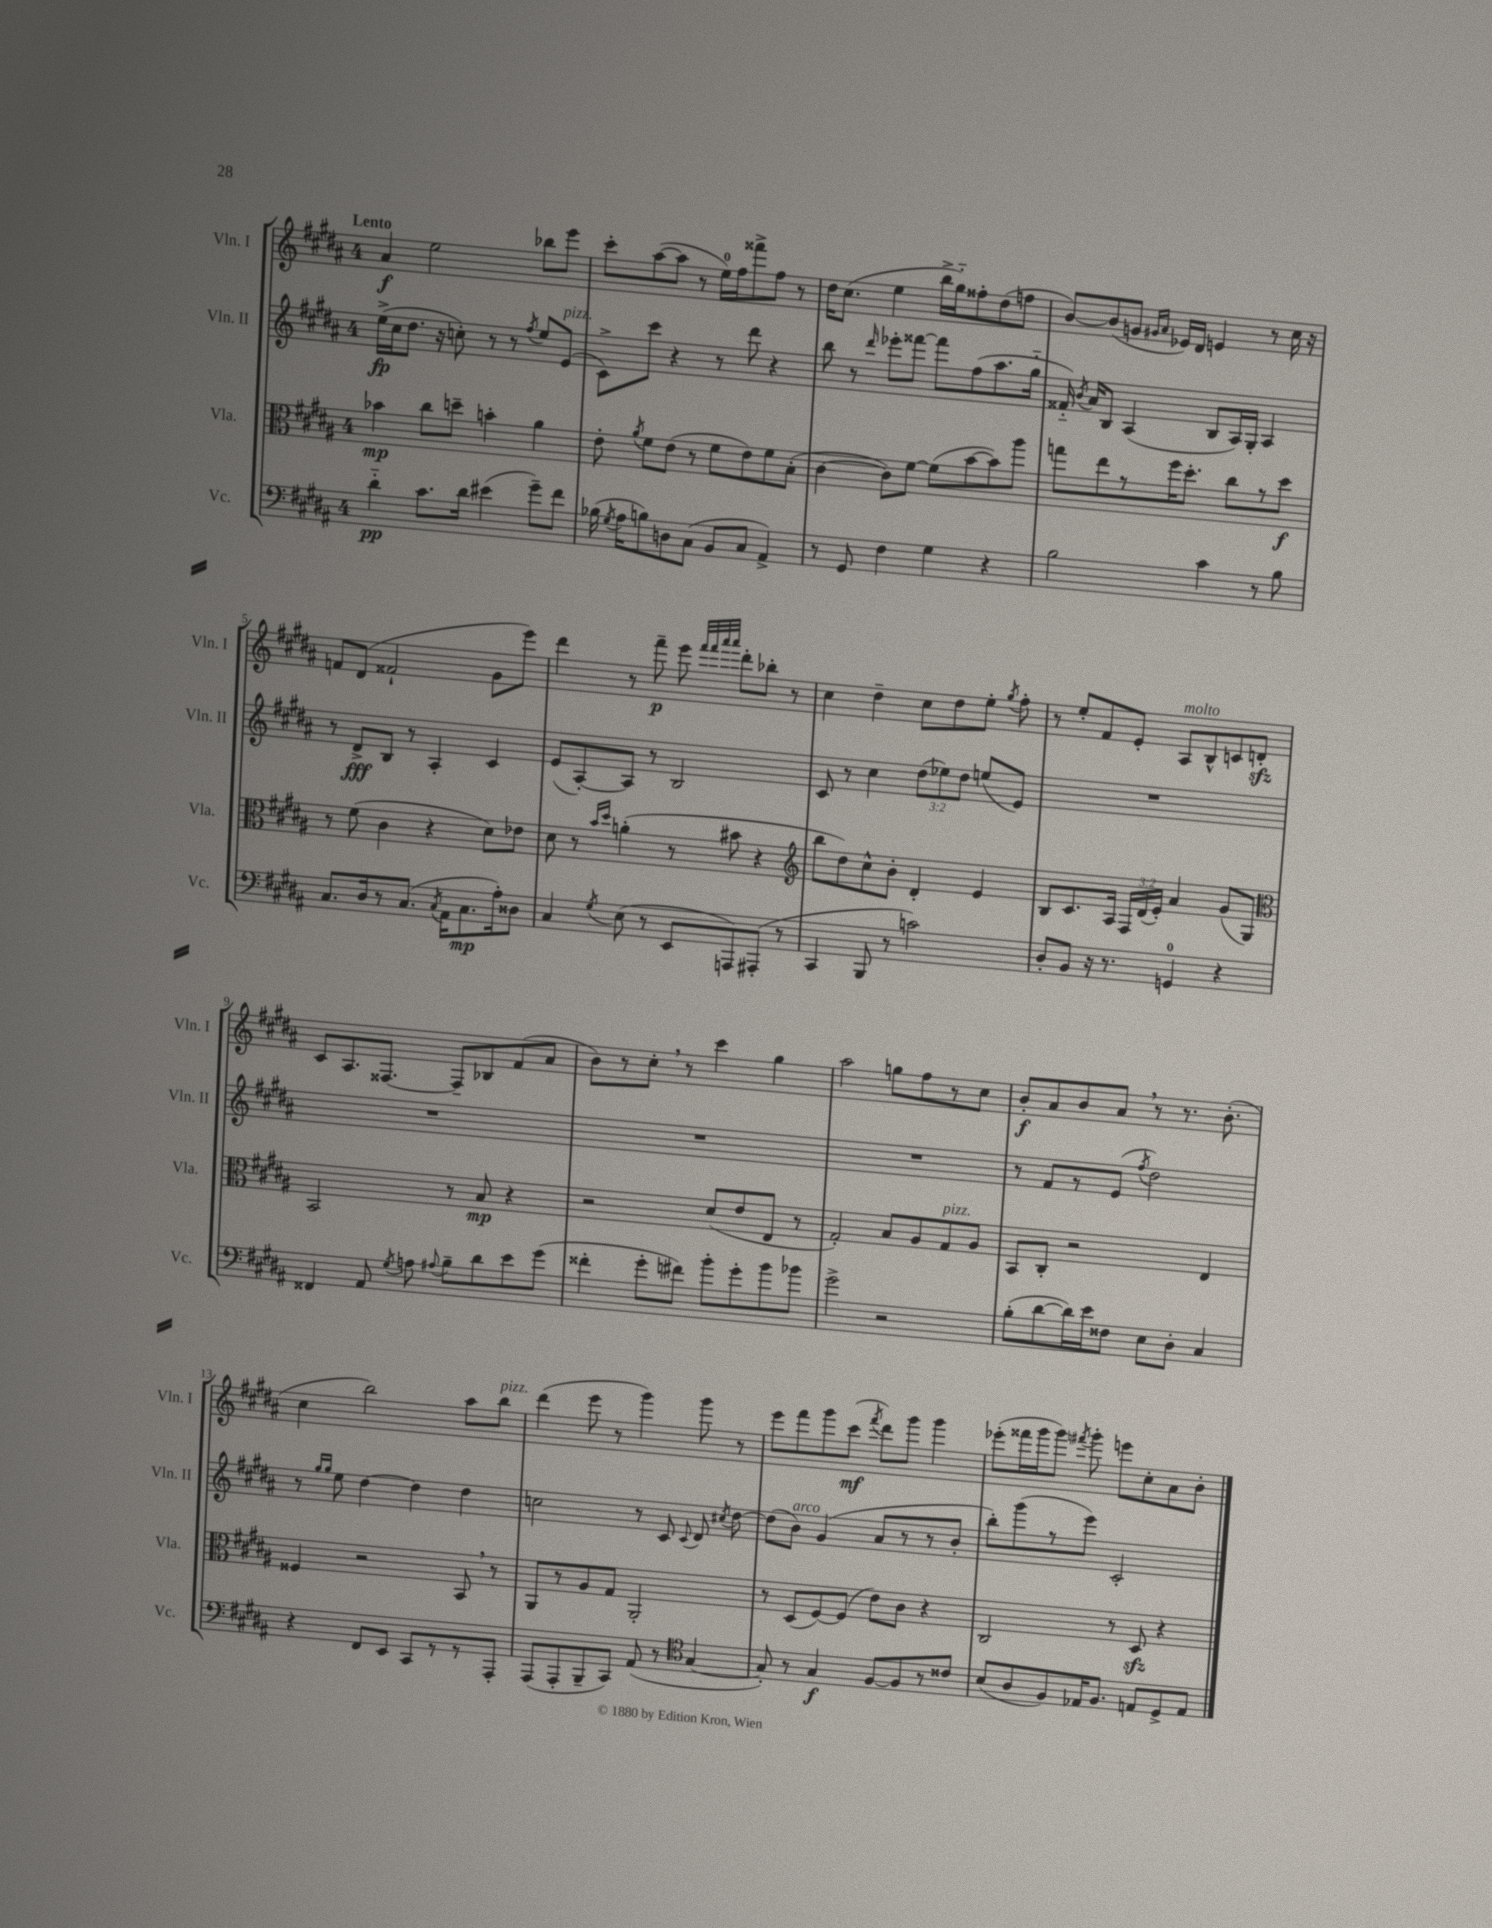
<<
\new StaffGroup <<
\new Staff = "s0" \with { instrumentName = "Vln. I" shortInstrumentName = "Vln. I" } {
    \clef treble \key b \major \once \override Staff.TimeSignature.style = #'single-digit \time 4/4 \tempo "Lento"
    \autoBeamOff ais'4\f e''2 bes''8[ e'''8] |
    cis'''8[-. ais''8~( ais''8] r8 e''16[-0) fis''16 fisis'''8-> fis''8] r8 |
    dis''16[ cis''8.]( e''4 b''16[-> gis''16-_) fisis''8-. dis''8( f''8] |
    b'8[~) b'8( g'8] \grace { gis'16[ ais'16] } ees'16[) dis'16] e'4 r8 cis''16 r16 |
    f'8[ dis'8]( fisis'2-! gis'8[ e'''8]) |
    dis'''4 r8 fis'''8--\p e'''8 \grace { fis'''32[ fis'''32 ais'''32 ais'''32] } dis'''8[-. bes''8]-. r8 |
    cis''4 dis''4-- cis''8[ dis''8 e''8]-. \acciaccatura { gis''8 } fis''8-. |
    r8 e''8[-. fis'8 e'8]-. ais8[^\markup { \italic "molto" } b8-^ c'8 d'8]-.\sfz |
    cis'8[ ais8. fisis8.]~ fisis8[-- bes8 fis'8( ais'8] |
    b'8[) r8 cis''8]-. \breathe r8 cis'''4 gis''4 |
    ais''2 g''8[ fis''8 r8 cis''8] |
    b'8[-.\f ais'8 b'8 ais'8] \breathe r8 r8. b'8.-.( |
    cis''4 b''2) ais''8[ b''8]^\markup { \italic "pizz." } |
    dis'''4( e'''8 r8 gis'''4) gis'''8 r8 |
    e'''8[ fis'''8 gis'''8 cis'''8]\mf( \acciaccatura { fis'''8 } dis'''8[) gis'''8] gis'''4 |
    ees'''8[-.( fisis'''16 gis'''16 gis'''8]) \acciaccatura { fis'''8 } gis'''8-. e'''8[ cis''8-. ais'8 b'8]-. \bar "|." |
}
\new Staff = "s1" \with { instrumentName = "Vln. II" shortInstrumentName = "Vln. II" } {
    \clef treble \key b \major \once \override Staff.TimeSignature.style = #'single-digit \time 4/4 \override Staff.TupletNumber.text = #tuplet-number::calc-fraction-text
    \autoBeamOff e''16[->\fp( cis''16 dis''8.] r16 c''8-.) r8 r8 \acciaccatura { fis''8 } e''8[ e'8]^\markup { \italic "pizz." }( |
    cis'8[->) cis'''8] r4 r8 dis'''8 r4 |
    b''8 r8 \grace { dis'''16 } ees'''8[-. fisis'''8]~ fisis'''8[ fis''8( ais''8. gis''16]-_ |
    fisis'16-_) \acciaccatura { b'8 } ais'16[ b8] ais4( b8[ ais16) gis16]-. ais4 |
    r8 dis'8[->\fff b8] r8 ais4-. cis'4 |
    e'8[( ais8~-.) ais8] r8 b2 |
    cis'8 r8 cis''4 \tuplet 3/2 { dis''8[( ees''8) dis''8] } e''8[( e'8]) |
    R1 |
    R1 |
    R1 |
    R1 |
    r8 fis'8[ r8 e'8]( \acciaccatura { fis''8 } dis''2) |
    r8 \grace { gis''16[ gis''16] } e''8 dis''4~ dis''4 dis''4 |
    c''2 r8 cis'8 \appoggiatura { cis'8 } dis'8 \acciaccatura { cis''8 } dis''8~ |
    dis''8[( b'8]^\markup { \italic "arco" }) gis'4( ais'8[ r8 r8 b'8]-. |
    b''8[-.) gis'''8( r8 e'''8]) cis'2-. \bar "|." |
}
\new Staff = "s2" \with { instrumentName = "Vla." shortInstrumentName = "Vla." } {
    \clef alto \key b \major \once \override Staff.TimeSignature.style = #'single-digit \time 4/4 \override Staff.TupletNumber.text = #tuplet-number::calc-fraction-text
    \autoBeamOff bes'4\mp cis''8[ d''8]-- b'4-. ais'4 |
    e'8-. \acciaccatura { ais'8 } fis'8[ e'8]( r8 fis'8[ e'8) fis'8 b8]-.( |
    cis'4~ cis'8[) fis'8]~ fis'8[( b'8~ b'8) ais''8] |
    g''8[ e''8 r8 fis''16 dis''8.]-. cis''8[ r8 dis''8]\f |
    r8 fis'8( cis'4 r4 dis'8[) ees'8] |
    dis'8 r8 \grace { b'16[ dis''16] } a'4-.( r8 bis'8 r4 |
    \clef treble b''8[ dis''8) cis''8-^ b'8]-. dis'4-. e'4 |
    b8[ cis'8. ais16] \tuplet 3/2 { fis16[ dis'16( e'16]-.) } ais'4 gis'8[( gis8]) |
    \clef alto b,2 r8 b8\mp r4 |
    r2 dis'8[( e'8 e8] r8 |
    gis2-.) b8[ ais8 gis8^\markup { \italic "pizz." } ais8] |
    b,8[ cis8]-. r2 e4 |
    fisis4 r2 b,8 \breathe r8 |
    ais,8[ r8 ais8 gis8] ais,2-. |
    r8 dis8[( fis8~) fis8]( e'8[) cis'8] r4 |
    cis2 r8 dis8\sfz r4 \bar "|." |
}
\new Staff = "s3" \with { instrumentName = "Vc." shortInstrumentName = "Vc." } {
    \clef bass \key b \major \once \override Staff.TimeSignature.style = #'single-digit \time 4/4
    \autoBeamOff dis'4-_\pp cis'8.[ dis'16] eis'4( gis'8[--) fis'8] |
    bes16( \acciaccatura { gis8 } ais16[ b8) d8 cis8]( b,8[ cis8] ais,4->) |
    r8 gis,8 fis4 gis4 r4 |
    b2 cis'4 r8 b8 |
    cis8.[ dis16 r8 cis8.]( \acciaccatura { cis8 } ais,16[ cis8.\mp ais16-.) disis8] |
    cis4 \acciaccatura { gis8 } e8( r8 e,8[ a,,8) ais,,8]-.( r8 |
    cis,4 b,,8 r8 c'2) |
    dis8[-. b,8] r16 r8. g,4-0 r4 |
    fisis,4 ais,8 \acciaccatura { gis8 } a8 \appoggiatura { ais8 } b8[-- dis'8 e'8 gis'8]( |
    fisis'4-. gis'8[-. fis'8]) b'8[-. gis'8-. b'8 bes'8] |
    gis'2-> r2 |
    b8[-.( dis'8~ dis'16) e'16 fisis8] e8[ dis8]-. cis4 |
    r4 fis,8[ e,8] cis,8[ r8 r8 ais,,8]-. |
    ais,,8[( ais,,8-. b,,8-- cis,8]) ais,8( r8 \clef tenor gis4~ |
    gis8-.) r8 gis4\f fis8[~ fis8 r8 cisis'8] |
    b8[( ais8 fis8) ees16 fis8.] e8[ dis8-> e8] \bar "|." |
}
>>
>>
